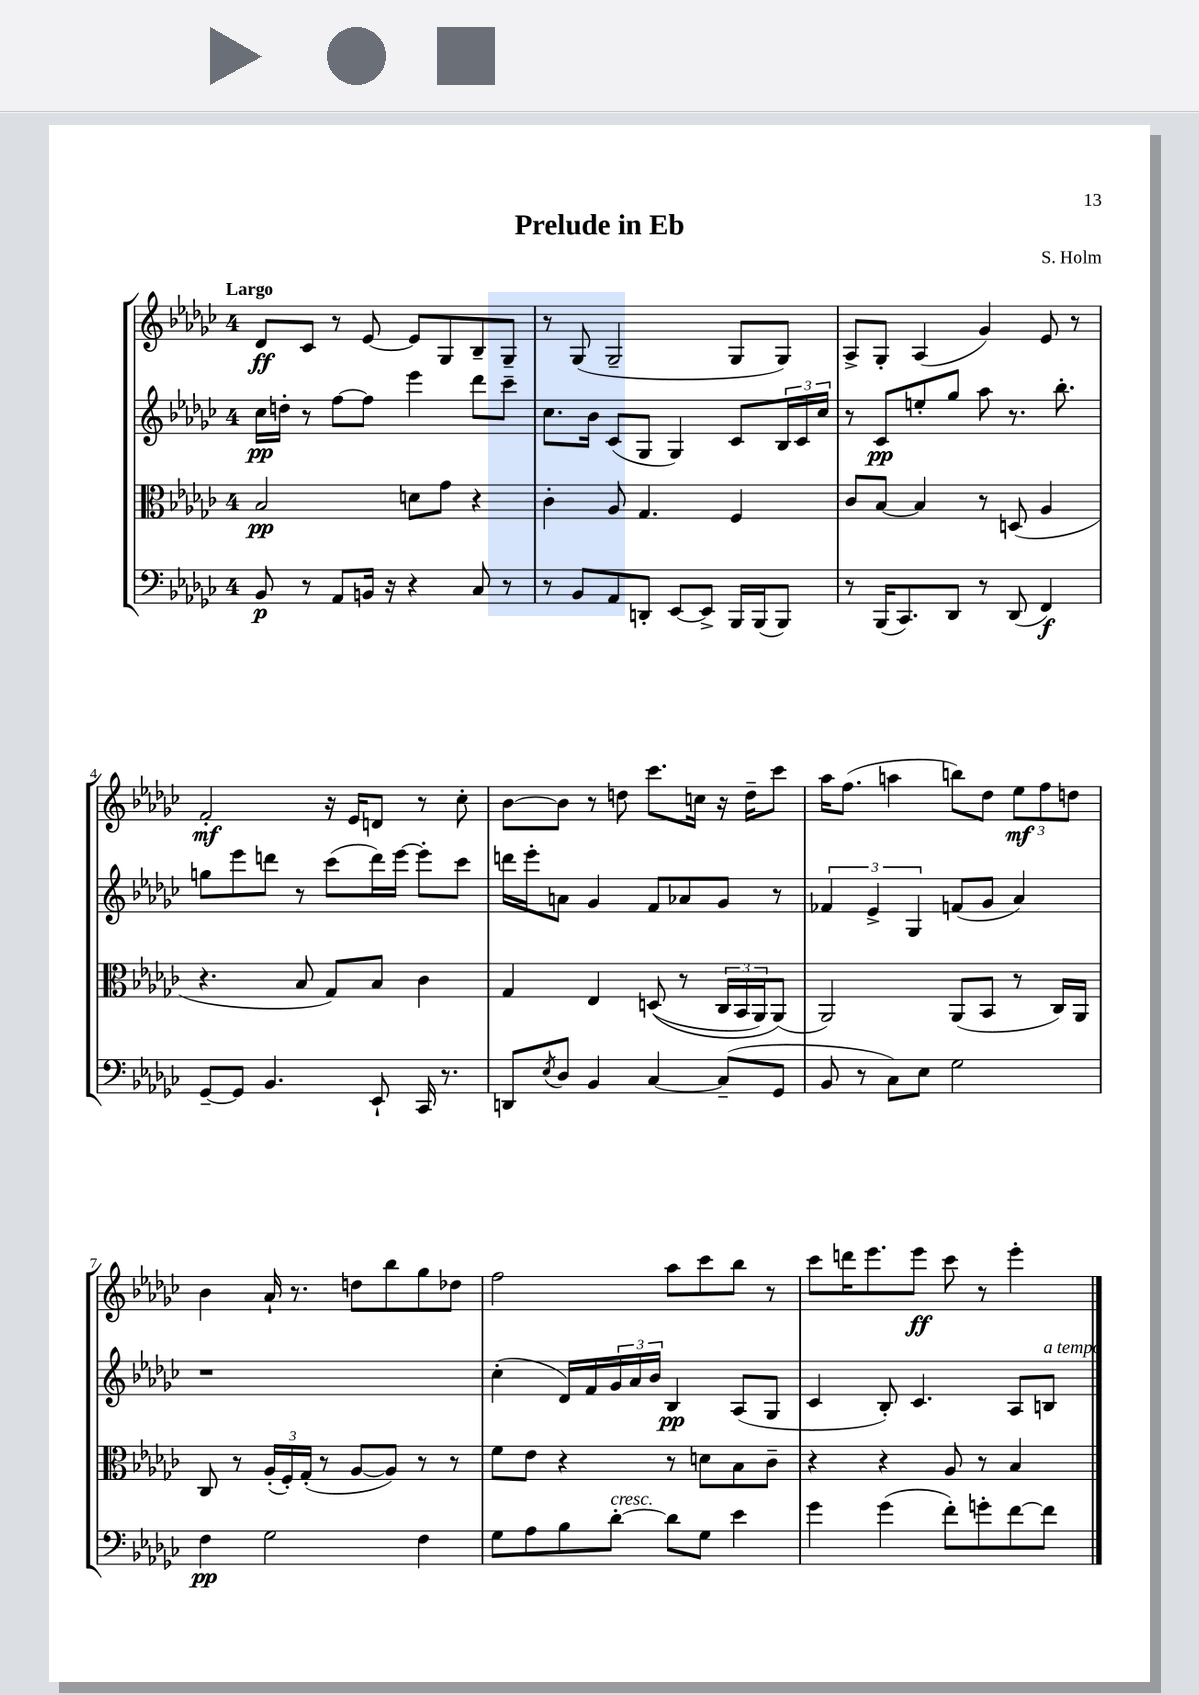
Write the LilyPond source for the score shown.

\header { title = "Prelude in Eb" composer = "S. Holm" }
<<
\new StaffGroup <<
\new Staff = "s0" {
    \clef treble \key ges \major \once \override Staff.TimeSignature.style = #'single-digit \time 4/4 \tempo "Largo"
    des'8\ff ces'8 r8 ees'8~ ees'8 ges8 bes8-- ges8-- |
    r8 ges8( ges2-- ges8 ges8) |
    aes8-> ges8-. aes4( ges'4) ees'8 r8 |
    f'2-.\mf r16 ees'16 d'8 r8 ces''8-. |
    bes'8~ bes'8 r8 d''8 ces'''8. c''16 r16 d''16-- ces'''8 |
    aes''16 f''8.( a''4 b''8) des''8 \tuplet 3/2 { ees''8\mf f''8 d''8 } |
    bes'4 aes'16-! r8. d''8 bes''8 ges''8 des''8 |
    f''2 aes''8 ces'''8 bes''8 r8 |
    ces'''8 d'''16 ees'''8. ees'''8\ff ces'''8 r8 ees'''4-. \bar "|." |
}
\new Staff = "s1" {
    \clef treble \key ges \major \once \override Staff.TimeSignature.style = #'single-digit \time 4/4
    ces''16\pp d''16-. r8 f''8~ f''8 ees'''4 des'''8 ces'''8-- |
    ces''8. bes'16 ces'8( ges8 ges4) ces'8 \tuplet 3/2 { bes16 ces'16 ces''16 } |
    r8 ces'8\pp e''8-. ges''8 aes''8 r8. bes''8.-. |
    g''8 ees'''8 d'''8 r8 ces'''8( d'''16) ees'''16~ ees'''8-. ces'''8 |
    d'''16 ees'''16-. a'8 ges'4 f'8 aes'8 ges'8 r8 |
    \tuplet 3/2 { fes'4 ees'4-> ges4 } f'8( ges'8 aes'4) |
    r1 |
    ces''4-.( des'16) f'16 \tuplet 3/2 { ges'16 aes'16 bes'16 } bes4\pp aes8( ges8 |
    ces'4 bes8-.) ces'4. aes8 b8^\markup { \italic "a tempo" } \bar "|." |
}
\new Staff = "s2" {
    \clef alto \key ges \major \once \override Staff.TimeSignature.style = #'single-digit \time 4/4
    bes2\pp d'8 ges'8 r4 |
    ces'4-. aes8 ges4. f4 |
    ces'8 bes8~ bes4 r8 d8( aes4 |
    r4. bes8 ges8) bes8 ces'4 |
    ges4 ees4 d8(\( r8 \tuplet 3/2 { ces16 bes,16 aes,16) } aes,8(\) |
    aes,2) aes,8( bes,8 r8 ces16) aes,16 |
    ces8 r8 \tuplet 3/2 { aes16-.( f16-.) ges16-.( } r8 aes8~ aes8) r8 r8 |
    f'8 ees'8 r4 r8 d'8 bes8 ces'8-- |
    r4 r4 aes8 r8 bes4 \bar "|." |
}
\new Staff = "s3" {
    \clef bass \key ges \major \once \override Staff.TimeSignature.style = #'single-digit \time 4/4
    bes,8\p r8 aes,8 b,16 r16 r4 ces8 r8 |
    r8 bes,8 aes,8 d,8-. ees,8~ ees,8-> bes,,16 bes,,16( bes,,8) |
    r8 bes,,16( ces,8.) des,8 r8 des,8( f,4\f) |
    ges,8~-- ges,8 bes,4. ees,8-! ces,16 r8. |
    d,8 \acciaccatura { ees8 } des8 bes,4 ces4~ ces8--( ges,8 |
    bes,8 r8 ces8) ees8 ges2 |
    f4\pp ges2 f4 |
    ges8 aes8 bes8 des'8~-.^\markup { \italic "cresc." } des'8 ges8 ees'4 |
    ges'4 ges'4( f'8-.) g'8-. f'8~ f'8 \bar "|." |
}
>>
>>
